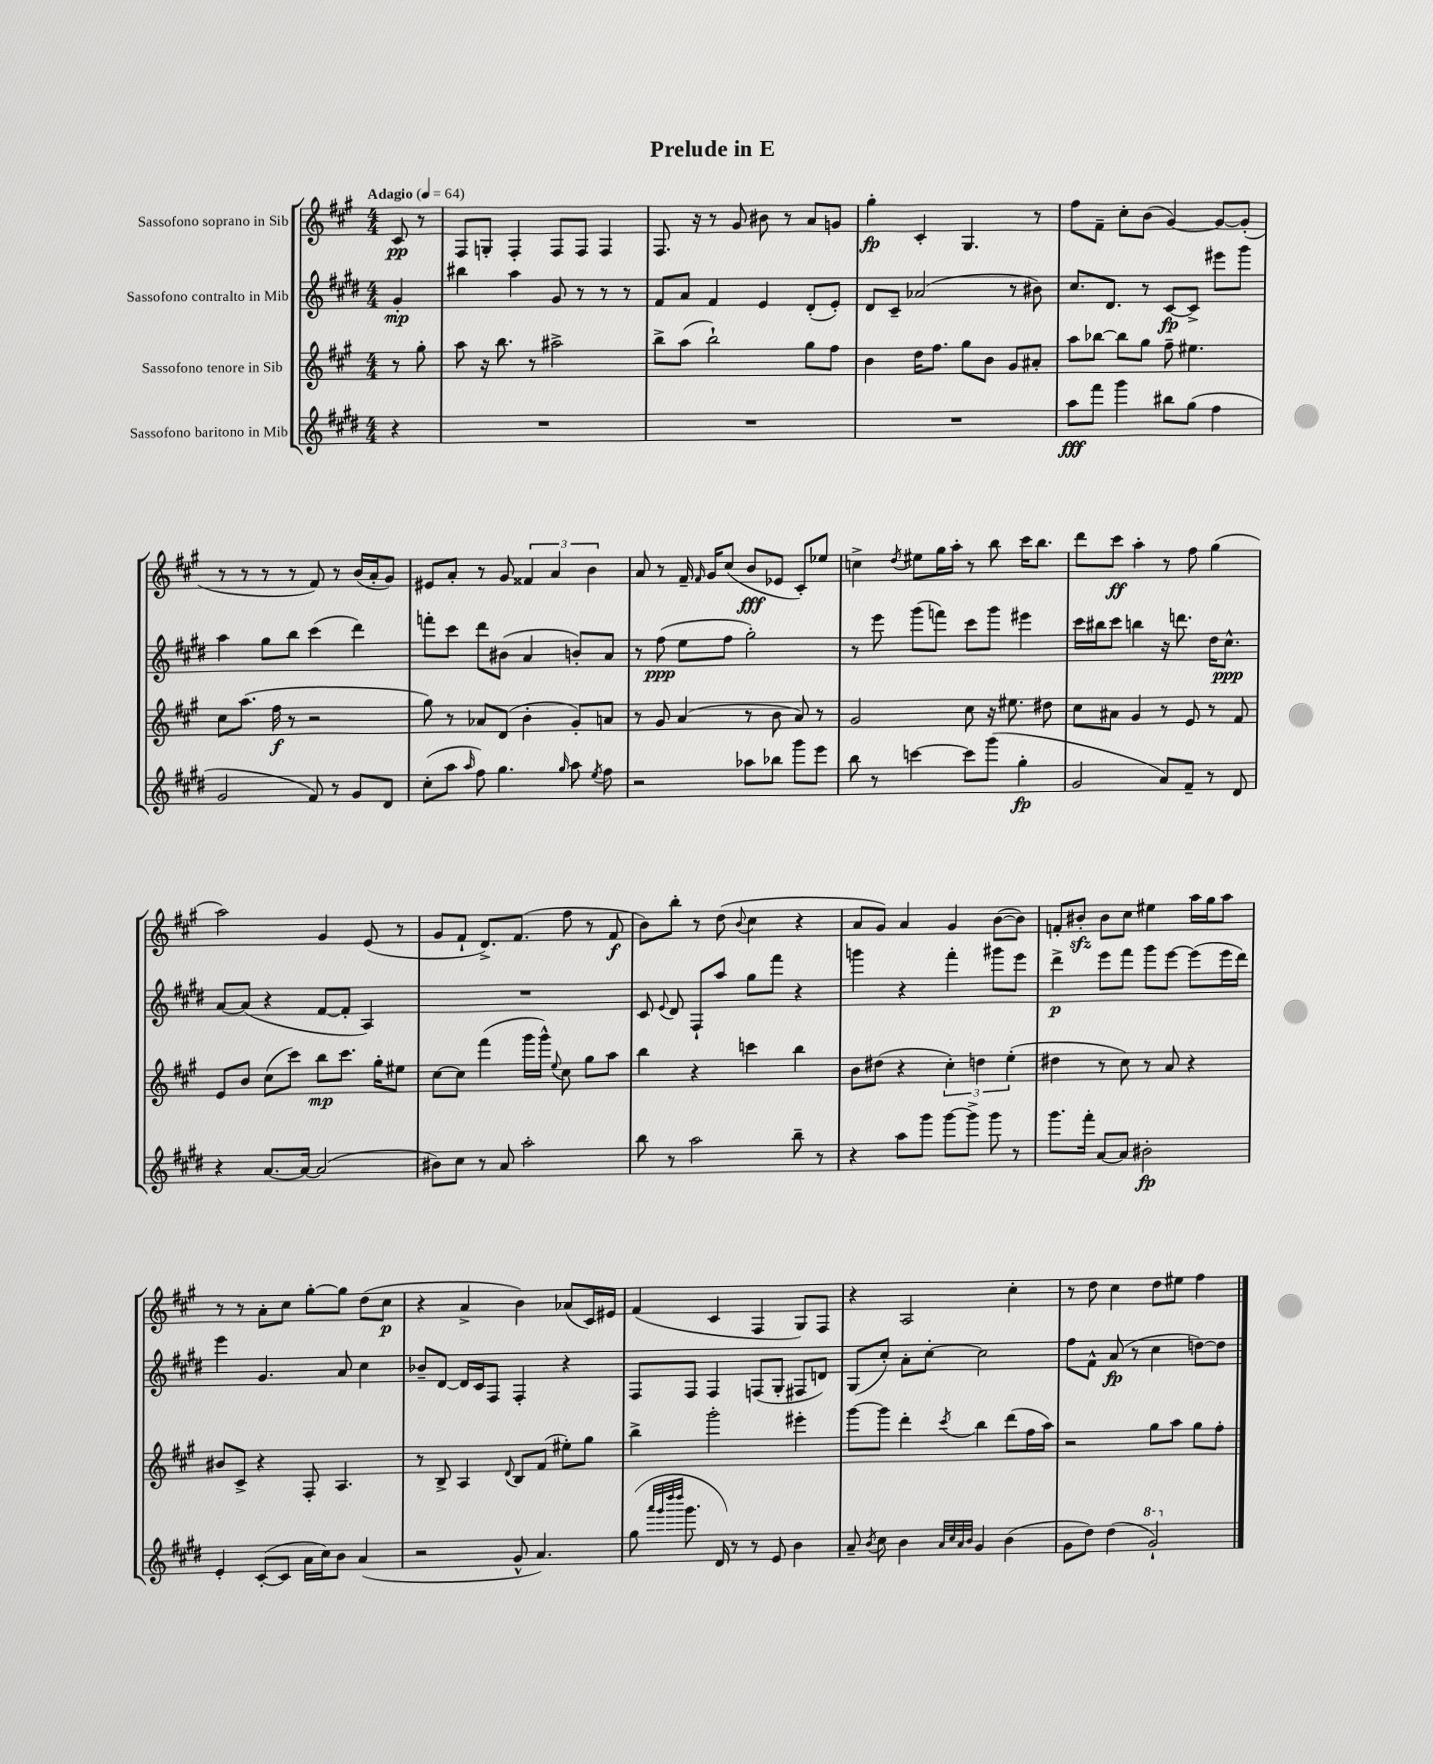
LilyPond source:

\header { title = "Prelude in E" }
<<
\new StaffGroup <<
\new Staff = "s0" \with { instrumentName = "Sassofono soprano in Sib" } {
    \clef treble \key a \major \numericTimeSignature \time 4/4 \partial 4 \tempo "Adagio" 4 = 64
    \autoBeamOff cis'8\pp r8 |
    fis8[ g8]-. fis4-. fis8[ fis8] fis4 |
    fis8. r16 r8 gis'8 bis'8 r8 a'8[ g'8] |
    gis''4-.\fp cis'4-. gis4. r8 |
    fis''8[ fis'8]-- cis''8[-. b'8]( gis'4~) gis'8[~ gis'8]-.( |
    r8 r8 r8 r8 fis'8) r8 b'16[( a'16-. gis'8]) |
    eis'8[ a'8]-. r8 gis'8 \tuplet 3/2 { fisis'4 a'4 b'4 } |
    a'8 r8 fis'16-- \grace { fis'16 } gis'16[ cis''8]( b'8[\fff ees'8] cis'8[-.) ees''8] |
    c''4-> \acciaccatura { d''8 } eis''8[ gis''16 a''16]-. r8 b''8 cis'''16[ b''8.] |
    d'''8[ cis'''8]\ff a''4-. r8 fis''8 gis''4( |
    a''2) gis'4 e'8( r8 |
    gis'8[ fis'8]-! d'8.[->) fis'8.]( fis''8 r8 fis'8\f |
    b'8[) b''8]-. r8 d''8( \appoggiatura { b'8 } cis''4 r4 |
    a'8[ gis'8]) a'4 gis'4 b'8[~( b'8]) |
    f'8[-. bis'8]-.\sfz bis'8[ cis''8] eis''4 a''16[ gis''16 a''8] |
    r8 r8 a'8[-. cis''8] gis''8[~-. gis''8] d''8[( cis''8]\p |
    r4 a'4-> b'4) aes'8[( cis'16) eis'16] |
    fis'4( cis'4 fis4 gis8[) fis8] |
    r4 a2 cis''4-. |
    r8 d''8 cis''4 d''8[ eis''8] fis''4 \bar "|." |
}
\new Staff = "s1" \with { instrumentName = "Sassofono contralto in Mib" } {
    \clef treble \key e \major \numericTimeSignature \time 4/4 \partial 4
    \autoBeamOff gis'4-.\mp |
    bis''4 a''4 gis'8 r8 r8 r8 |
    fis'8[ a'8] fis'4 e'4 dis'8[-.( e'8]-.) |
    dis'8[ cis'8]-- aes'2( r8 bis'8) |
    cis''8.[ dis'8.] r8 cis'8[~\fp cis'8]-> eis'''8[ gis'''8] |
    a''4 gis''8[ b''8] cis'''4( dis'''4) |
    f'''8[-. cis'''8] dis'''8[ bis'8]( a'4 b'8[-.) a'8] |
    r8 fis''8\ppp( e''8[ fis''8] gis''2-.) |
    r8 e'''8 gis'''8[( f'''8]) cis'''8[ gis'''8] eis'''4 |
    cis'''16[ bis''16 cis'''8] b''4 r16 d'''8. dis''16[ cis''8.]-^\ppp |
    a'8[~ a'8]( r4 fis'8[~ fis'8]-. a4) |
    R1 |
    cis'8 \appoggiatura { e'8 } dis'8 fis8[-! a''8] gis''8[ fis'''8] r4 |
    g'''4 r4 fis'''4-. gis'''8[ e'''8] |
    dis'''4->\p e'''8[ fis'''8] gis'''8[ e'''8]~ e'''8[( e'''16 dis'''16]) |
    e'''4 gis'4. a'8 cis''4 |
    bes'8[-- dis'8]~ dis'16[ cis'16 fis8] fis4-. r4 |
    fis8[ fis8] fis4 f8[( gis8]-. fis8[ d'8]) |
    gis8[( cis''8]-.) a'8[-. cis''8]~-. cis''2 |
    fis''8[ fis'8]-^ a'8\fp( r8 cis''4 d''8[~) d''8] \bar "|." |
}
\new Staff = "s2" \with { instrumentName = "Sassofono tenore in Sib" } {
    \clef treble \key a \major \numericTimeSignature \time 4/4 \partial 4
    \autoBeamOff r8 gis''8-. |
    a''8 r16 b''8. r8 ais''2-> |
    b''8[-> a''8]( b''2-!) gis''8[ fis''8] |
    b'4 d''16[ fis''8.] gis''8[ b'8] gis'8[ ais'8]-. |
    a''8[ bes''8]~ bes''8[ gis''8] fis''8-- eis''4. |
    cis''8[ a''8.]( fis''16\f r8 r2 |
    gis''8) r8 aes'8[ d'8]( b'4-. gis'8[-.) a'8] |
    r8 gis'8 a'4( r8 b'8 a'8) r8 |
    gis'2 cis''8 r16 eis''8. dis''8 |
    cis''8[ ais'8] gis'4 r8 e'8 r8 fis'8 |
    e'8[ b'8] cis''8[( cis'''8]) b''8[\mp cis'''8.] gis''16[-. eis''8] |
    cis''8[~ cis''8] fis'''4( gis'''16[ gis'''16]-^) \appoggiatura { e''8 } cis''8 gis''8[ a''8] |
    b''4 r4 c'''4 b''4 |
    b'8[ dis''8]( r4 \tuplet 3/2 { cis''4-.) d''4 e''4-.( } |
    dis''4 r8 cis''8) r8 a'8 r4 |
    bis'8[ cis'8]-> r4 fis8-. a4. |
    r8 b8-> a4 \appoggiatura { d'8 } b8[ fis'8]( eis''8[-.) gis''8] |
    b''4-> gis'''2-. eis'''4-. |
    gis'''8[~ gis'''8] d'''4-. \acciaccatura { cis'''8 } b''4 d'''8[( fis''16 a''16]) |
    r2 gis''8[ a''8] gis''8[ fis''8]-. \bar "|." |
}
\new Staff = "s3" \with { instrumentName = "Sassofono baritono in Mib" } {
    \clef treble \key e \major \numericTimeSignature \time 4/4 \partial 4
    \autoBeamOff r4 |
    R1 |
    R1 |
    R1 |
    a''8[\fff fis'''8] gis'''4 bis''8[ gis''8]( fis''4 |
    gis'2 fis'8) r8 gis'8[ dis'8] |
    cis''8[-.( a''8] \grace { a''16 } fis''8) gis''4. \grace { gis''16 } a''8 \acciaccatura { e''8 } fis''8 |
    r2 aes''8[ bes''8] gis'''8[ e'''8] |
    b''8 r8 c'''4~ c'''8[ gis'''8]( gis''4-.\fp |
    gis'2 a'8[) fis'8]-- r8 dis'8 |
    r4 a'8.[~ a'16]~ a'2( |
    bis'8[) cis''8] r8 a'8 a''2-. |
    b''8 r8 a''2 b''8-- r8 |
    r4 a''8[ gis'''8] gis'''8[~ gis'''8]-> gis'''8 r8 |
    gis'''8.[ fis'''16]-. a'8[~ a'8] bis'2-.\fp |
    e'4-. cis'8[~-.( cis'8] a'16[ cis''16) b'8] a'4( |
    r2 gis'8-^ a'4.) |
    gis''8( \grace { a'''32[ gis'''32 dis''''32 dis''''32] } gis'''8. dis'16) r8 r8 e'8 b'4 |
    a'8-- \acciaccatura { b'8 } cis''8 b'4 \grace { a'32[ cis''32 a'32 b'32] } gis'4 b'4( |
    gis'8[ dis''8]) dis''4( \ottava #1 gis''2-!) \ottava #0 \bar "|." |
}
>>
>>
\layout { \context { \Score \remove "Bar_number_engraver" } }
